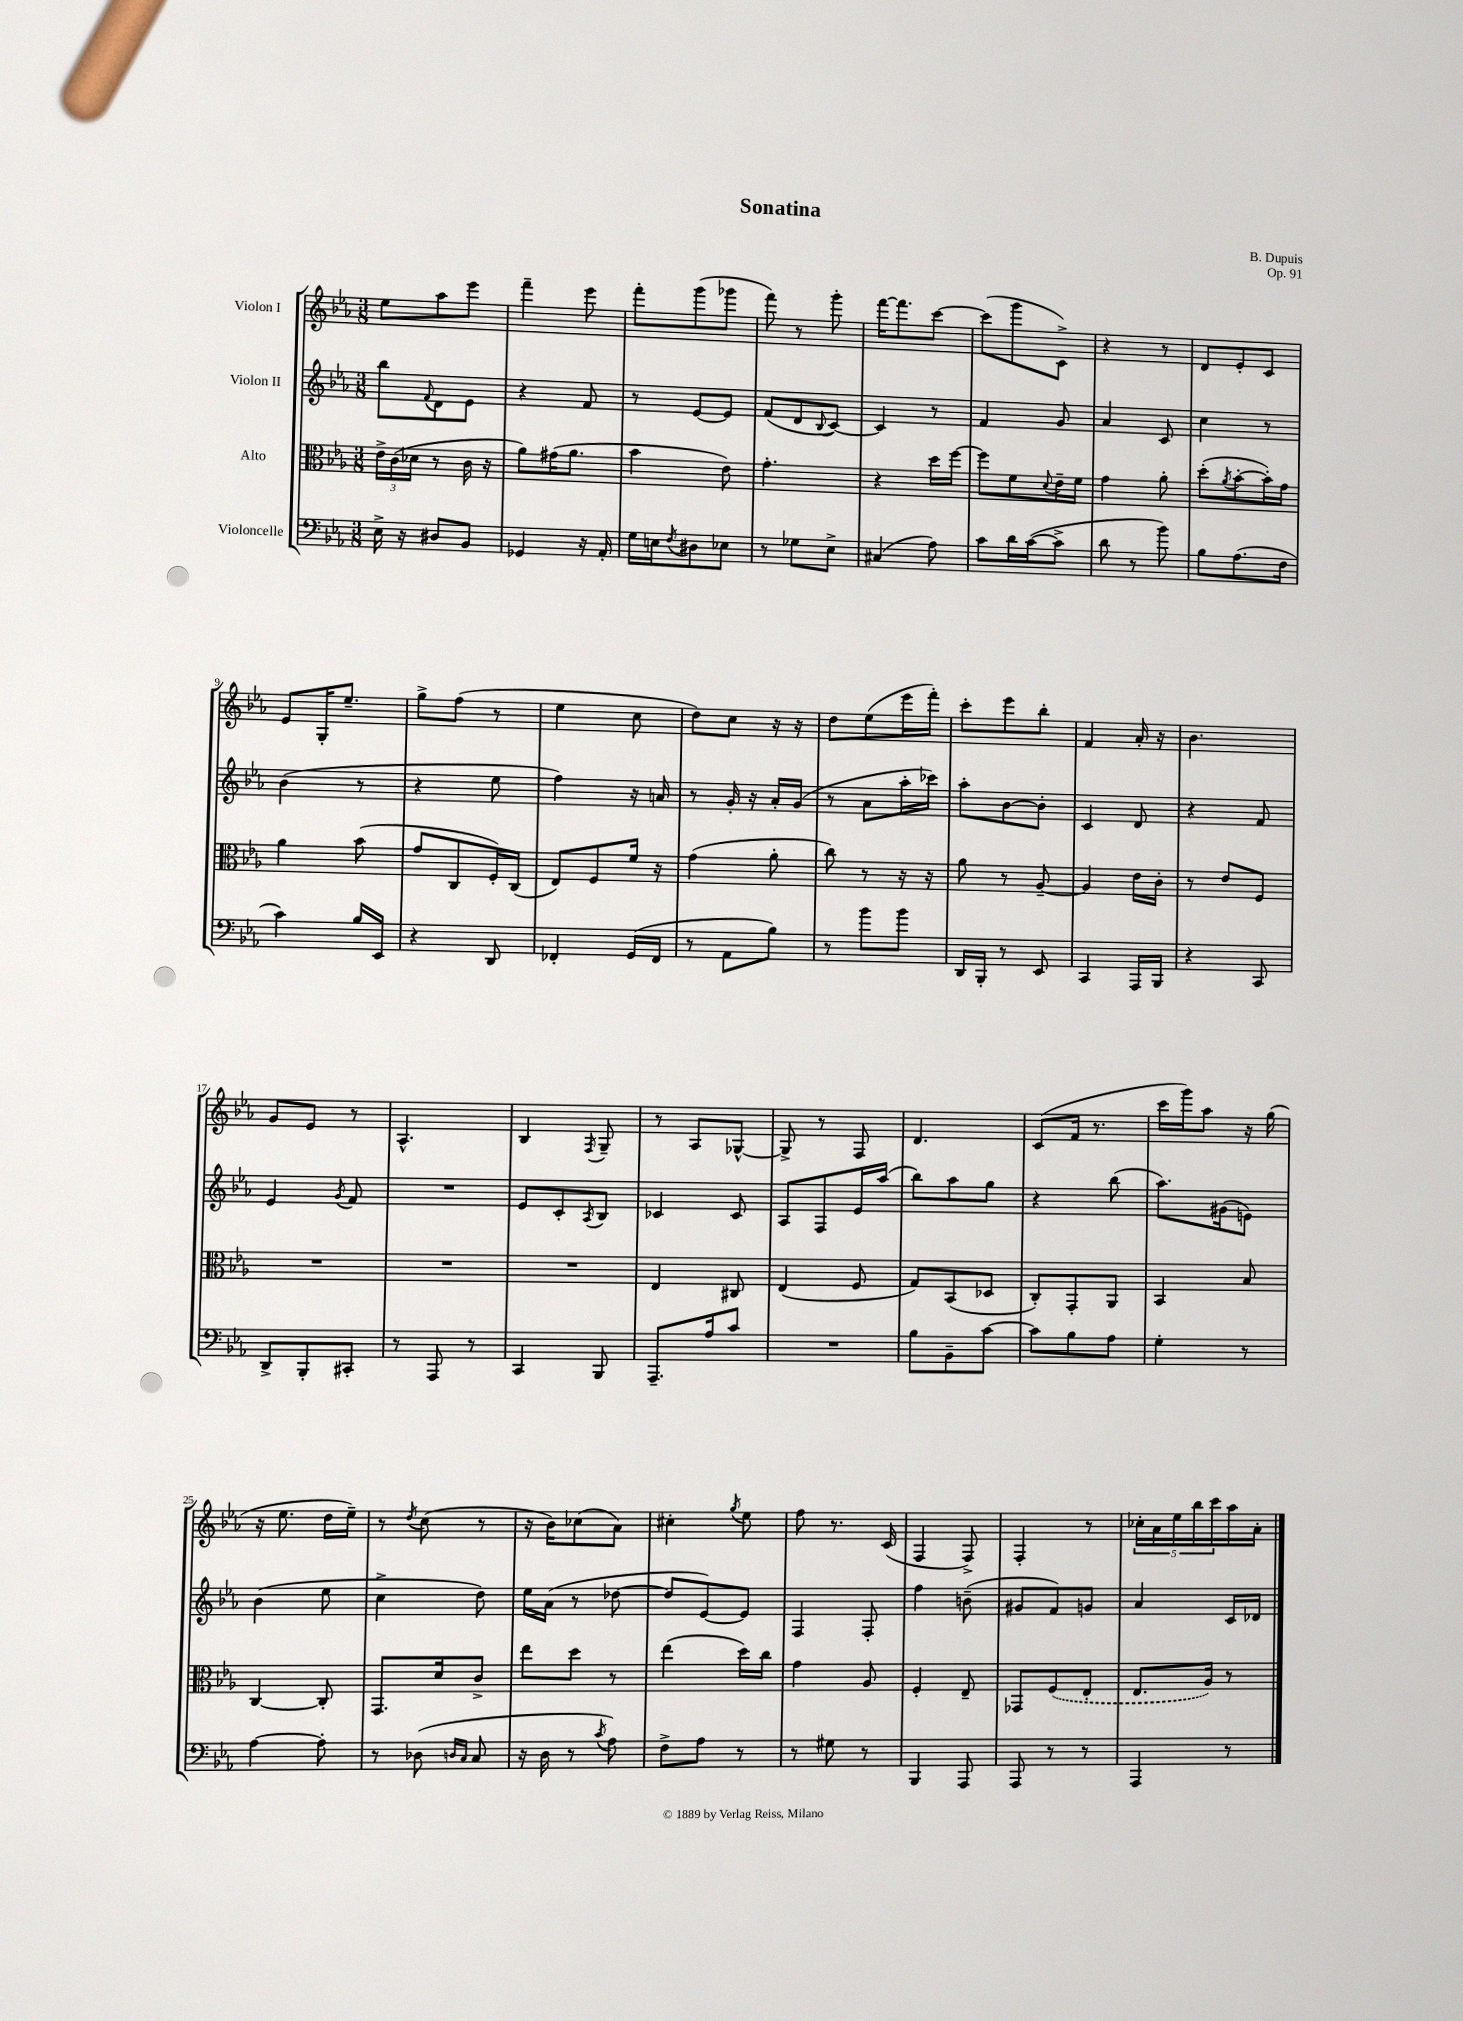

**kern	**kern	**kern	**kern
*part4	*part3	*part2	*part1
*staff4	*staff3	*staff2	*staff1
*I"Violoncelle	*I"Alto	*I"Violon II	*I"Violon I
*clefF4	*clefC3	*clefG2	*clefG2
*k[b-e-a-]	*k[b-e-a-]	*k[b-e-a-]	*k[b-e-a-]
*M3/8	*M3/8	*M3/8	*M3/8
=1	=1	=1	=1
16E-^\	24e-^\LL	8bb-\L	8ee-\L
.	(24c\	.	.
16r	.	.	.
.	24d-X\JJ	.	.
.	.	8qqf/	.
8D#X/L	8r	8d\	8aa-\
8BB-/J	16c\	8e-\J	8eee-\J
.	16r	.	.
=2	=2	=2	=2
4GG-X/	8a-\L)	4r	4fff~\
.	(16g#X\K	.	.
.	8.a-\J	.	.
16r	.	8f/	8eee-\
16AA-'/	.	.	.
=3	=3	=3	=3
16G\LL	4b-\	8r	8fff'\L
16En\J	.	.	.
8qF/	.	.	.
8D#X\	.	[8e-/L	(8ggg\
8E-X\J	8e-\)	8e-/J]	8ggg-X\J
=4	=4	=4	=4
8r	4.g'\	(8f/L	8fff\)
8G-X\L	.	8d/	8r
.	.	8qqB-/	.
8E-^\J	.	[8c/J)	8ggg'\
=5	=5	=5	=5
(4C#X/	4r	4c/]	[16fff\KL
.	.	.	8.fff\]
8A-\)	16dd\LL	8r	[8ccc\J
.	[16ff\JJ	.	.
=6	=6	=6	=6
8c\L	8ff\L]	4f/	(8ccc\L]
16d\L	8f\	.	8ggg\
([16c\J	.	.	.
.	8qqd/	.	.
8c^\J]	16e-~\L	8g/	8c^\J)
.	16f\JJ	.	.
=7	=7	=7	=7
8d\	4g\	4a-/	4r
8r	.	.	.
8b-\)	8a-'\	8c/	8r
=8	=8	=8	=8
8B-\L	(8dd'\L	4cc\	8d/L
.	8qa-/	.	.
(8.A-\	[8b-'\	.	8e-'/
.	16b-'\L])	8r	8c/J
16F\Jk	16g\JJ	.	.
!!LO:LB:g=z
=9	=9	=9	=9
4c\)	4a-\	(4b-\	8e-/L
.	.	.	16G'/K
.	.	.	8.ee-~/J
16B-/LL	(8b-\	8r	.
16EE-/JJ	.	.	.
=10	=10	=10	=10
4r	8g/L	4r	8gg^\L
.	8C/	.	(8ff\J
8DD/	16F'/L)	8ee-\	8r
.	(16C/JJ	.	.
=11	=11	=11	=11
4FF-X'/	8E-/L)	4ff\)	4ee-\
.	8F/	.	.
(16GG/LL	16f/Jk	16r	8cc\
16FF-/JJ	16r	16an/	.
=12	=12	=12	=12
8r	(4g\	8r	8dd\L)
8AA-\L	.	16g'/	8cc\J
.	.	16r	.
8B-\J)	8a-'\	16a-'/LL	16r
.	.	(16g/JJ	16r
=13	=13	=13	=13
8r	8cc\)	8r	8dd\L
8b-\L	8r	8a-\L	(8ee-\
8b-\J	16r	16aa-'\L	16eee-\L
.	16r	16ccc-X\JJ)	16fff'\JJ)
=14	=14	=14	=14
16DD/LL	8a-\	8aa-'\L	8ccc'\L
16BBB-'/JJ	.	.	.
8r	8r	[8b-\	8eee-\
8EE-/	[8A-~/	8b-'\J]	8bb-'\J
=15	=15	=15	=15
4CC/	4A-/]	4c/	4f/
16AAA-/LL	16e-\LL	8d/	16a-'/
16BBB-/JJ	16c'\JJ	.	16r
=16	=16	=16	=16
4r	8r	4r	4.b-\
.	8e-/L	.	.
8CC/	8F/J	8f/	.
!!LO:LB:g=z
=17	=17	=17	=17
8DD^/L	4.r	4e-/	8g/L
8BBB-'/	.	.	8e-/J
.	.	8qg/	.
8CC#X'/J	.	8f/	8r
=18	=18	=18	=18
8r	4.r	4.r	4.A-^^/
8AAA-/	.	.	.
8r	.	.	.
=19	=19	=19	=19
4CC/	4.r	8e-/L	4B-/
.	.	8c'/	.
.	.	8qA-/	8qF/
8BBB-/	.	8B-/J	8G~/
=20	=20	=20	=20
8.AAA-~/L	4E-/	4c-X/	8r
.	.	.	8A-/L
16A-/k	.	.	.
8c/J	8C#X/	8c-/	[8G-X^^/J
=21	=21	=21	=21
4.r	(4E-/	8A-/L	8G-^/]
.	.	8F/	8r
.	8F/	16e-/L	8F/
.	.	(16aa-/JJ	.
=22	=22	=22	=22
8B-\L	8G/L)	8bb-\L)	4.d/
8BB-~\	(8BB-/	8aa-\	.
[8c\J	8D-X/J	8gg\J	.
=23	=23	=23	=23
8c\L]	8C'/L)	4r	(8c/L
8B-\	8GG'/	.	16f/Jk
.	.	.	8.r
8A-\J	8AA-/J	(8bb-\	.
=24	=24	=24	=24
4G'\	4BB-/	8.aa-\L)	16ccc\LL
.	.	.	16ggg\J)
.	.	.	8aa-\J
.	.	(16g#X\k	.
8r	8B-/	8en\J)	16r
.	.	.	(16gg\
!!LO:LB:g=z
=25	=25	=25	=25
[4A-\	[4C/	(4b-\	16r
.	.	.	8.ee-\
8A-'\]	8C'/]	8ee-\	16dd\LL
.	.	.	16ee-~\JJ)
=26	=26	=26	=26
8r	8.GG/L	4cc^\	8r
.	.	.	8qdd/
(8D-X\	.	.	(8cc\
.	16d/k	.	.
16qqDn/LL	.	.	.
16qqC/JJ	.	.	.
8C/	8c^/J	8dd\)	8r
=27	=27	=27	=27
16r	8ee-\L	16ee-\LL	16r
16D\	.	(16a-\JJ	16b-\KL)
8r	8dd\J	8r	(8cc-X\
8qc/	.	.	.
8A-\)	8r	[8dd-X\	8a-\J)
=28	=28	=28	=28
8F^\L	(4ee-\	8dd-/L]	4cc#X'\
8A-\J	.	[8e-/)	.
.	.	.	8qgg/
8r	16dd\LL)	8e-/J]	8ee-\
.	16cc\JJ	.	.
=29	=29	=29	=29
8r	4g\	4F/	8ff\
8G#X\	.	.	8.r
8r	8A-/	8F'/	.
.	.	.	(16c/
=30	=30	=30	=30
4BBB-/	4F'/	4ff\	4F/
8AAA-/	8E-~/	(8bn~\	8F^/)
=31	=31	=31	=31
8AAA-/	8GG-X/L	8g#X/L	4F'/
8r	(8F/	8f/)	.
8r	8E-'/J	8gn/J	8r
=32	=32	=32	=32
4AAA-/	8.E-/L	4a-/	20cc-X'\LL
.	.	.	20a-\
.	.	.	20ee-\
.	.	.	20bb-\
.	16A-/Jk)	.	.
.	.	.	20ccc\
8r	8r	16c/LL	16aa-\
.	.	16d-X/JJ	16a-'\JJ
==	==	==	==
*-	*-	*-	*-
